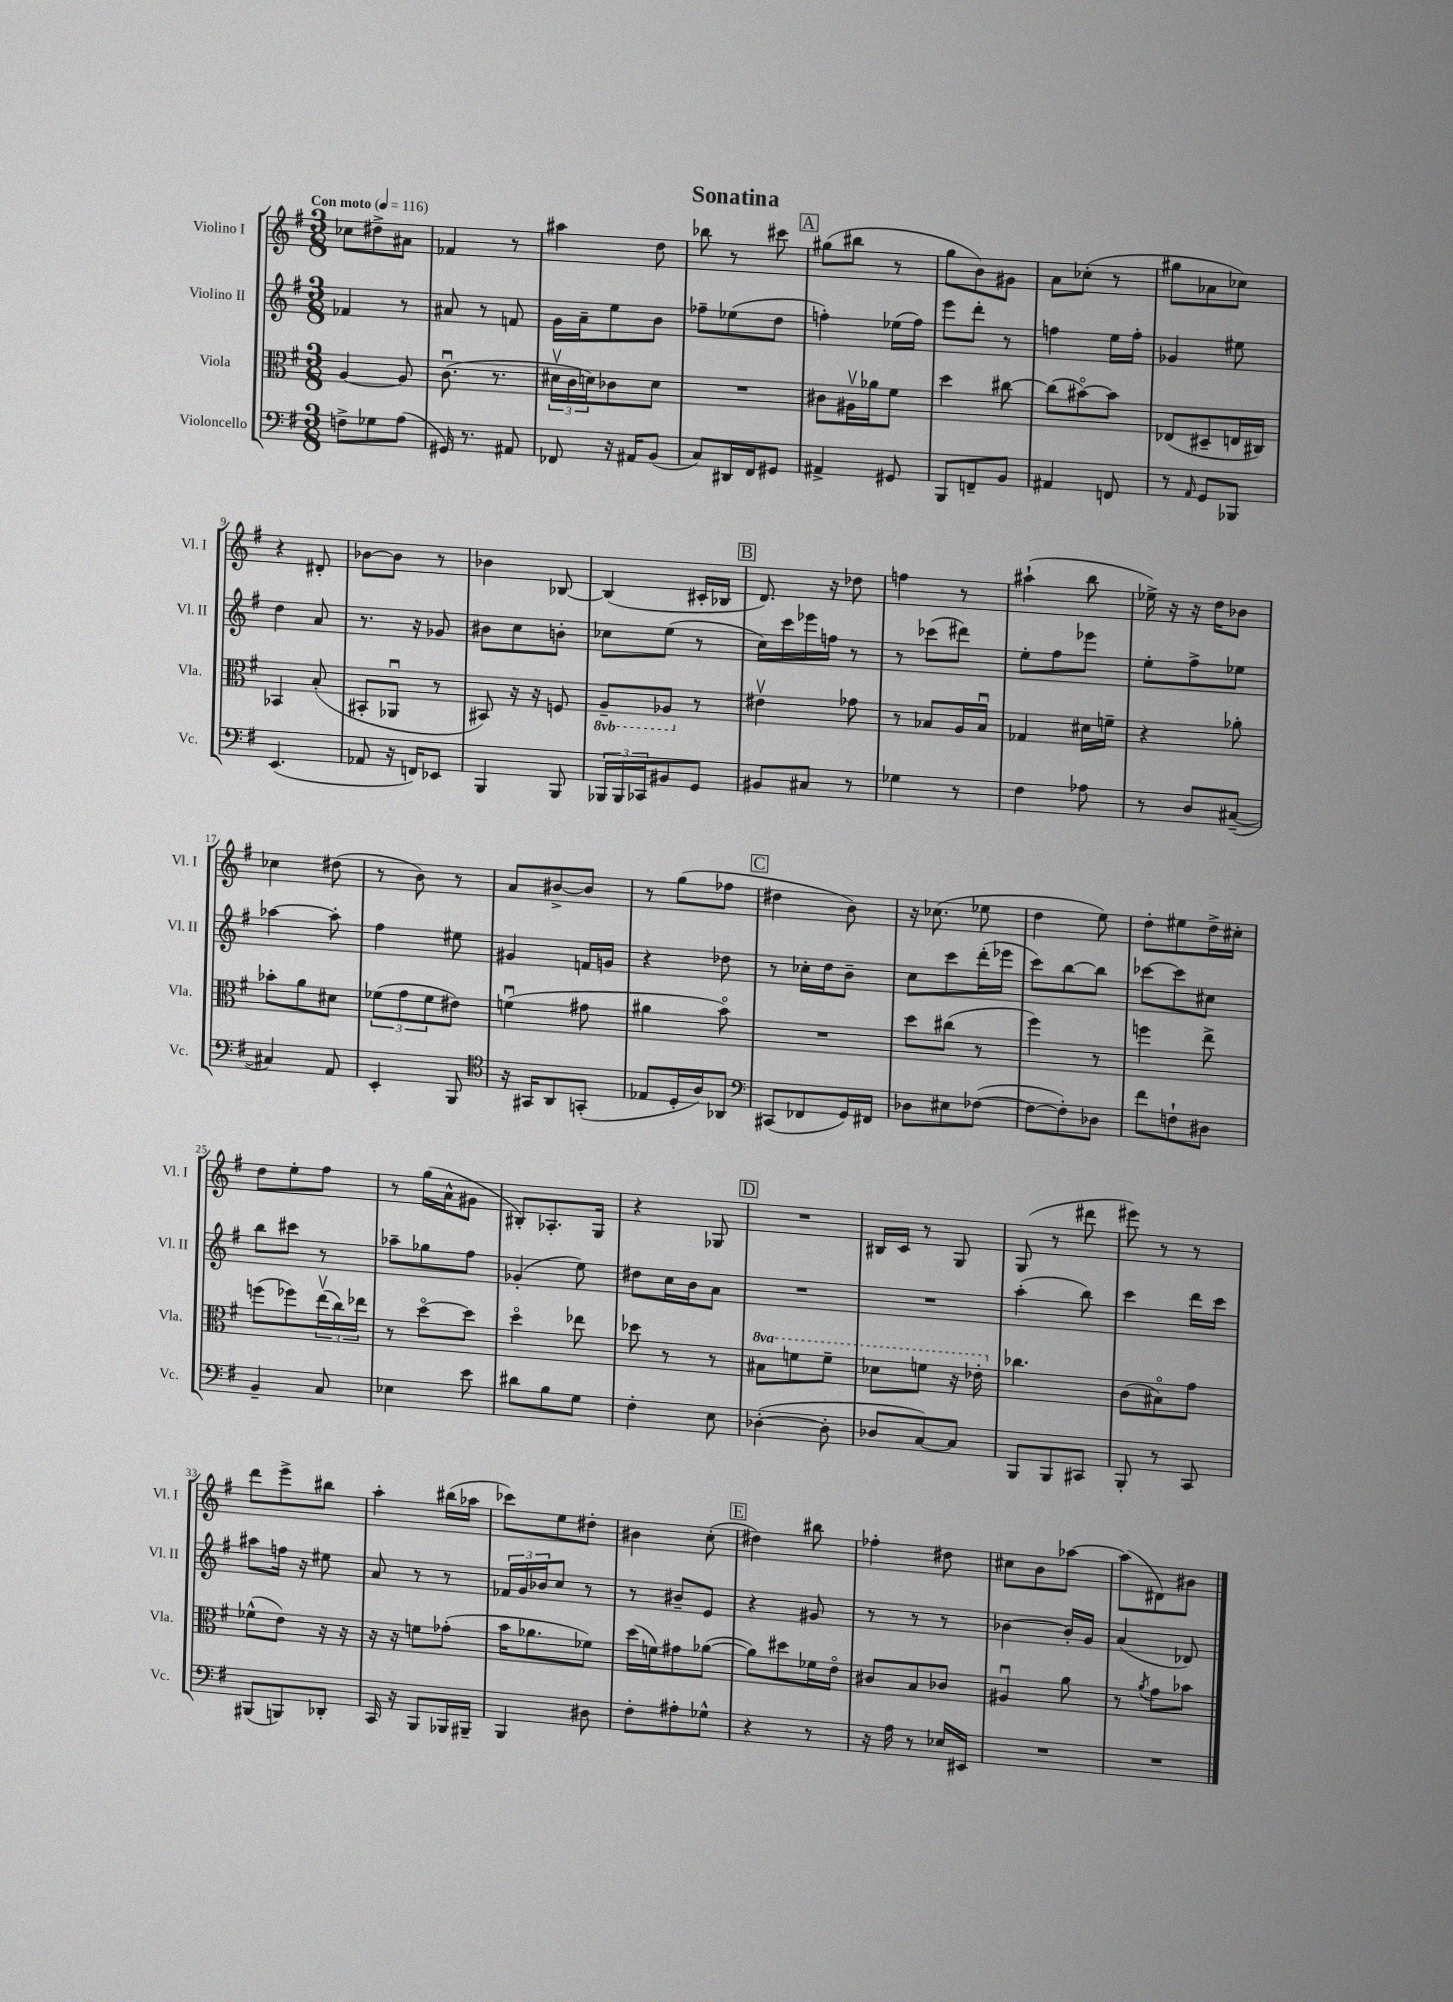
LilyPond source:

\header { title = "Sonatina" }
<<
\new StaffGroup <<
\new Staff = "s0" \with { instrumentName = "Violino I" shortInstrumentName = "Vl. I" } {
    \clef treble \key g \major \numericTimeSignature \time 3/8 \tempo "Con moto" 4 = 116
    ces''8 dis''8-> ais'8 |
    fes'4 r8 |
    ais''4 d''8 |
    bes''8 r8 cis'''8 |
    \mark \markup { \box "A" } gis''8( bis''8 r8 |
    g''8 b'8) gis'8 |
    a'8 ces''8-.( r8 |
    gis''8 aes'8 ces''8) |
    r4 dis'8-. |
    bes'8~ bes'8 r8 |
    bes'4 bes8~ |
    bes4( cis'16-. bes16 |
    \mark \markup { \box "B" } d'8.) r16 des''8 |
    f''4 r8 |
    ais''4-!( b''8 |
    ees''16->) r16 r16 d''16 bes'8 |
    ces''4 dis''8( |
    r8 b'8) r8 |
    a'8 bis'8~-> bis'8 |
    r8 g''8( fes''8 |
    \mark \markup { \box "C" } dis''4 b'8) |
    r16 ces''8.( ees''8 |
    d''4 e''8) |
    d''8-. eis''8 d''16-> cis''16-. |
    d''8 e''8-. fis''8 |
    r8 g''16( a'16-^ gis'8 |
    bis8-.) aes8.-. g16 |
    r4 ges8 |
    \mark \markup { \box "D" } R4. |
    bis16 c'16 r8 g8 |
    g8( r8 dis'''8 |
    eis'''8) r8 r8 |
    d'''8 e'''8-> bis''8 |
    a''4-. bis''16( aes''16 |
    ces'''8) e''8 dis''8-. |
    bis'4 c''8-.( |
    \mark \markup { \box "E" } dis''4) bis''8 |
    fes''4-. dis''8 |
    cis''8 b'8 aes''8~ |
    aes''8( dis'8) bis'8 \bar "|." |
}
\new Staff = "s1" \with { instrumentName = "Violino II" shortInstrumentName = "Vl. II" } {
    \clef treble \key g \major \numericTimeSignature \time 3/8
    fes'4 r8 |
    ais'8 r8 f'8 |
    g'16 a'16-- e''8 b'8 |
    fes''8-- ees''8( d''8 |
    \mark \markup { \box "A" } f''4-.) ees''16( f''16) |
    e'''8 d'''8-. r8 |
    f''4 e''16 f''16-. |
    ges'4 eis''8 |
    d''4 a'8 |
    r8. r16 ges'8 |
    bis'8 c''8 b'8-. |
    ces''8 e''8( r8 |
    \mark \markup { \box "B" } c''16) c'''16 ees'''16 f''16 r8 |
    r8 ces'''8( dis'''8) |
    e''8-. fis''8 ees'''8 |
    e''8-. fis''8-> ees''8 |
    aes''4~ aes''8-. |
    fis''4 eis''8 |
    gis'4 f'16 g'16 |
    r4 des''8 |
    \mark \markup { \box "C" } r8 ces''16-. d''16 b'8-- |
    c''8 c'''8 d'''16-.( ees'''16 |
    c'''8) b''8~ b''8 |
    ces'''8~ ces'''8 cis''8 |
    b''8 cis'''8 r8 |
    aes''8-- ges''8 fis''8 |
    ges'4-.( e''8) |
    dis''8 c''16 b'16 a'8 |
    \mark \markup { \box "D" } R4. |
    R4. |
    a''4-.( b''8) |
    c'''4 d'''16 c'''16 |
    ais''8 f''16 r16 eis''8 |
    a'8 r8 r8 |
    \tuplet 3/2 { fes'16 g'16 bes'16 } c''8 r8 |
    r8 bis'8-- e'8 |
    \mark \markup { \box "E" } r4 gis'8 |
    r8 r8 r8 |
    bes'4~ bes'16-. g'16 |
    a'4( des'8) \bar "|." |
}
\new Staff = "s2" \with { instrumentName = "Viola" shortInstrumentName = "Vla." } {
    \clef alto \key g \major \numericTimeSignature \time 3/8 \set Staff.ottavationMarkups = #ottavation-simple-ordinals
    a4~ a8 |
    c'8.\downbow( r8. |
    \tuplet 3/2 { dis'16\upbow c'16 d'16) } ces'8 d'8 |
    R4. |
    \mark \markup { \box "A" } cis'8 ais16\upbow aes'16 fis'8 |
    d''4 cis''8~ |
    cis''8( bis'8~\flageolet) bis'8 |
    ees8( dis8-- e16 cis16) |
    bes,4 b8-.( |
    bis,8-. aes,8\downbow r8 |
    bis,8) r16 r16 f8 |
    \ottava #-1 a,8-- aes,8 \ottava #0 r8 |
    \mark \markup { \box "B" } eis'4\upbow ges'8 |
    r8 bes8 a16 bes16\downbow |
    ges4 dis'16 f'16-- |
    r4 aes'8-. |
    bes'8-. a'8 dis'8 |
    \tuplet 3/2 { fes'8( g'8 fes'8 } eis'8) |
    f'4\downbow( gis'8 |
    ais'4 b'8\flageolet) |
    \mark \markup { \box "C" } R4. |
    d''8 cis''8( r8 |
    fis''4) r8 |
    f''4 e''8-> |
    f''8( fes''8) \tuplet 3/2 { e''16\upbow( c''16) ees''16 } |
    r8 d''8~\flageolet d''8 |
    d''4\flageolet ees''8 |
    des''8 r8 r8 |
    \mark \markup { \box "D" } \ottava #1 bis'8 f''8 f''8-- |
    des''8 f''8 r16 ees''16-. \ottava #0 |
    ces''4. |
    c'8( bis8\flageolet) g'8 |
    fes'8-^( e'8) r16 r16 |
    r16 r16 f'8 ges'8-.( |
    b'16 aes'8. fes'8) |
    d''16( f'16) gis'8 aes'8~( |
    \mark \markup { \box "E" } aes'8) dis''8 fes'16 e'16\flageolet |
    cis'8 b8 ces'8 |
    ais4\downbow a'8 |
    r8 \acciaccatura { a'8 } g'8 bes'8 \bar "|." |
}
\new Staff = "s3" \with { instrumentName = "Violoncello" shortInstrumentName = "Vc." } {
    \clef bass \key g \major \numericTimeSignature \time 3/8
    f8-> ges8 a8( |
    gis,16) r8. ais,8 |
    fes,8 r16 ais,16 b,8( |
    c8) dis,16 fis,16 gis,8 |
    \mark \markup { \box "A" } ais,4-> gis,8 |
    b,,8 f,8-- b,8 |
    ais,4 f,8 |
    r8 \grace { a,16 } g,8 bes,,8 |
    e,4.( |
    aes,8 r16 f,16) ees,8 |
    b,,4 b,,8 |
    \tuplet 3/2 { bes,,16 bes,,16 ces,16 } bis,8 g,8 |
    \mark \markup { \box "B" } bis,8 cis8 r8 |
    ges4 r8 |
    fis4 aes8 |
    r8 d8 cis8~--( |
    cis4) a,8 |
    e,4-. b,,8 |
    \clef tenor r16 gis,16 a,8 g,8-.( |
    ees8 d16-. a16) aes,8 |
    \mark \markup { \box "C" } \clef bass cis,8( fes,8 g,16) fis,16 |
    des8 eis8 fes8~( |
    fes8~ fes8-.) des8 |
    fis'8 f8-! dis8 |
    b,4-- c8 |
    ees4 e'8 |
    dis'8 b8 g8 |
    fis4-. e8 |
    \mark \markup { \box "D" } des4~-.( des8-. |
    des8 c8~) c8 |
    b,,8 b,,8 cis,8 |
    b,,8-. r8 c,8 |
    bis,,8( b,,8) des,8-. |
    c,16 r16 b,,8 bes,,16 bis,,16-- |
    b,,4 dis8 |
    fis8-. ais8-. ges8-^ |
    \mark \markup { \box "E" } r4 r8 |
    r16 a16 r8 ees16 eis,16 |
    R4. |
    R4. \bar "|." |
}
>>
>>
